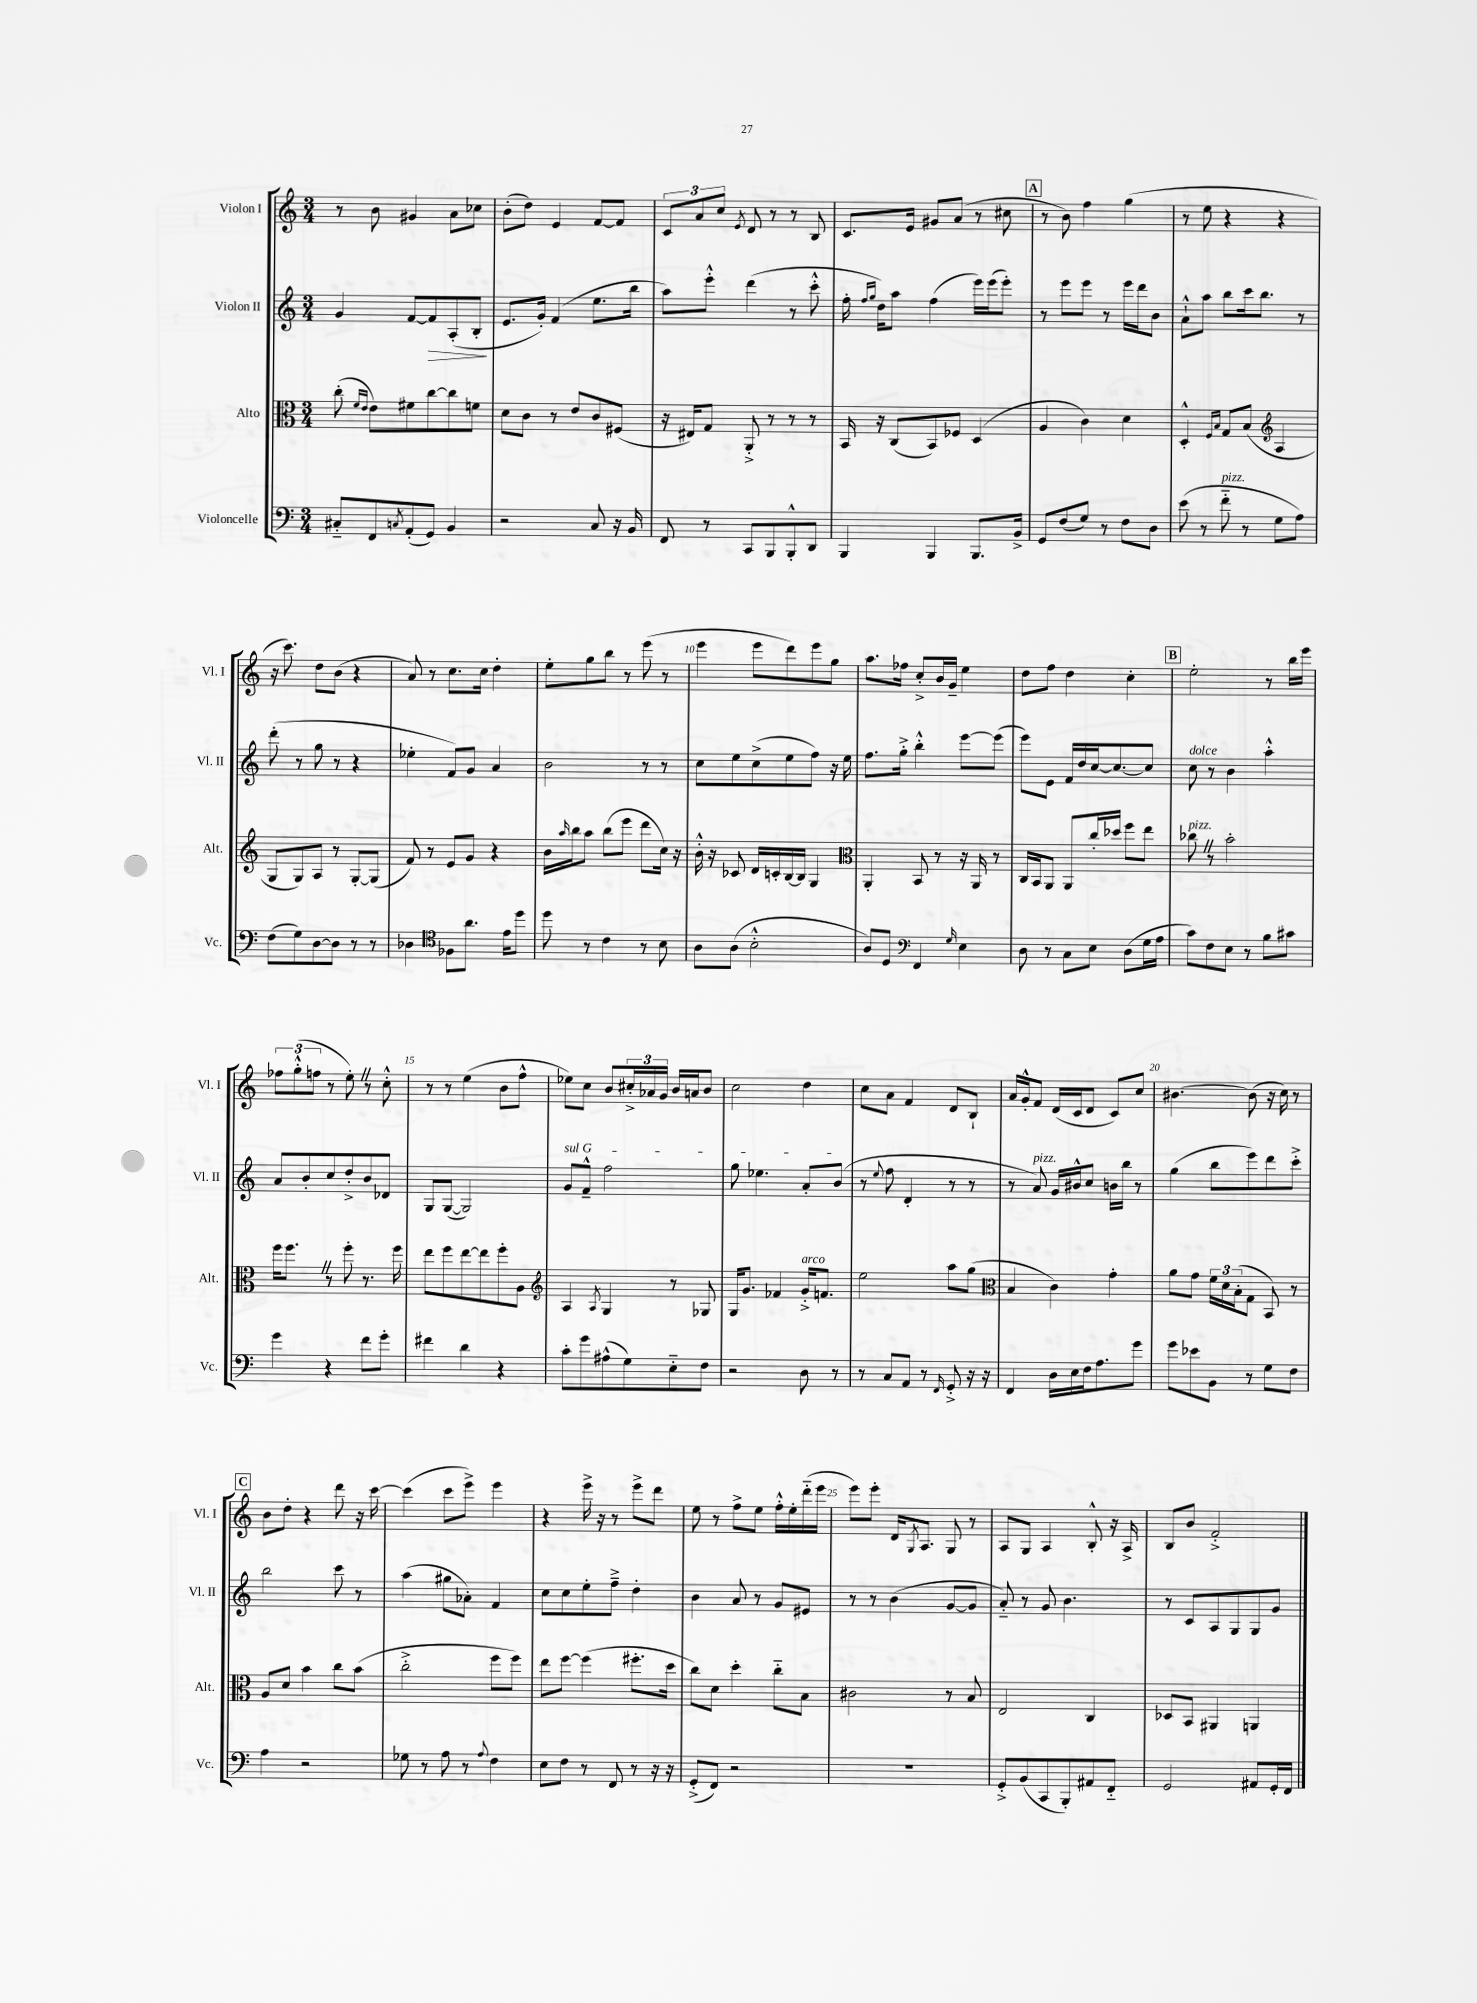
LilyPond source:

<<
\new StaffGroup <<
\new Staff = "s0" \with { instrumentName = "Violon I" shortInstrumentName = "Vl. I" } {
    \clef treble \key c \major \numericTimeSignature \time 3/4
    r8 b'8 gis'4 a'8 ces''8 |
    b'8-.( d''8) e'4 f'8~ f'8 |
    \tuplet 3/2 { c'8 a'8 c''8 } \acciaccatura { e'8 } d'8 r8 r8 b8 |
    c'8. e'16 gis'8 a'8( r8 cis''8 |
    \mark \markup { \box "A" } r8 b'8) f''4 g''4( |
    r8 e''8 r4 r4 |
    r16 c'''8.) d''8 b'8( r4 |
    a'8) r8 c''8. c''16 d''4-. |
    e''8-. g''8 b''8 r8 e'''8( r8 |
    e'''4 e'''8 d'''8) e'''8 g''8 |
    a''8. fes''16 c''8-.-> b'16 g'16-- e''4 |
    d''8 f''8 d''4 c''4-. |
    \mark \markup { \box "B" } e''2-. r8 b''16 e'''16 |
    \tuplet 3/2 { fes''8 g''8-.-^( f''8 } r8 e''8-.) \once \override BreathingSign.text = \markup { \musicglyph "scripts.caesura.straight" } \breathe r8 c''8-.-^ |
    r8 r8 e''4( b'8 f''8-^ |
    ees''8) c''8 b'8 \tuplet 3/2 { cis''16-.-> aes'16 g'16 } b'16 a'16 b'8 |
    c''2 d''4 |
    c''8 a'8 f'4 d'8 b8-! |
    a'16 g'16-.-^ f'8 d'16( c'16 d'8 c'8) c''8 |
    bis'4.~ bis'8( r16 c''16) r8 |
    \mark \markup { \box "C" } b'8 d''8-. r4 d'''8 r16 c'''16~ |
    c'''4( c'''8 e'''8->) e'''4 |
    r4 e'''16-> r16 r8 e'''8-> d'''8 |
    e''8 r8 f''8-> e''8 f''16-.-^ e''16-. d'''16-_( e'''16 |
    e'''8) e'''8-. d'16 \acciaccatura { g8 } a8. g8 r8 |
    a8 g8 a4 b8-.-^ r16 a16-> |
    b8 b'8 f'2-.-> \bar "|." |
}
\new Staff = "s1" \with { instrumentName = "Violon II" shortInstrumentName = "Vl. II" } {
    \clef treble \key c \major \numericTimeSignature \time 3/4
    g'4 f'8~ f'8\> a8-.( b8-.\! |
    e'8. g'16-.) f'4( e''8. b''16 |
    a''8) e'''8-.-^ d'''4( r8 c'''8-.-^ |
    f''16-. \grace { f''16 g''16 } d''16) a''8 f''4( e'''16) e'''16( e'''8-.) |
    \mark \markup { \box "A" } r8 e'''8 e'''8 r8 e'''16 d'''16 b'8 |
    a'8-!-^ a''8 b''8 c'''16 b''8. r8 |
    d'''8-.( r8 g''8 r8 r4 |
    ees''4-. f'8) g'8 a'4 |
    b'2 r8 r8 |
    c''8 e''8 c''8->( e''8 f''8) r16 e''16 |
    f''8. g''16-.-> b''4-.-^ e'''8~ e'''8( |
    e'''8) e'8 f'16 d''16 c''16~ c''8.~ c''8 |
    \mark \markup { \box "B" } c''8^\markup { \italic "dolce" } r8 b'4 a''4-.-^ |
    a'8 b'8-. c''8 d''8-.-> b'8 des'8 |
    g8 g8~( g2) |
    \once \override TextSpanner.bound-details.left.text = \markup { \italic "sul G" } g'8\startTextSpan f'8---^ f''2 |
    g''8 ees''4. a'8-. b'8\stopTextSpan( |
    r8 \appoggiatura { e''8 } f''8 d'4-. r8 r8 |
    r8 a'8^\markup { \italic "pizz." }) g'16 bis'16-^ c''8 b'16 b''16 r8 |
    g''4( b''8 e'''8) d'''8 c'''8-.-> |
    \mark \markup { \box "C" } b''2 c'''8 r8 |
    a''4( gis''8 aes'8-.) f'4 |
    c''8 c''8 e''8-. f''8---> d''4-. |
    b'4 a'8 r8 g'8 eis'8 |
    r8 r8 b'4( g'8~ g'8 |
    a'8-_) r8 g'8 b'4. |
    r8 c'8 a8 g8 g8 g'8 \bar "|." |
}
\new Staff = "s2" \with { instrumentName = "Alto" shortInstrumentName = "Alt." } {
    \clef alto \key c \major \numericTimeSignature \time 3/4
    c''8-.( \grace { f'16 e'16 } e'8) fis'8 c''8~ c''8 f'8 |
    d'8 c'8 r8 e'8 c'8 fis8( |
    r16 eis16) g8 a,8-.-> r8 r8 r8 |
    b,16 r16 c8( b,8) fes8 d4( |
    \mark \markup { \box "A" } a4 c'4) d'4 |
    d4-.-^ \grace { f16 b16 } g8 b8( \clef treble a4 |
    g8 g8) a8 r8 g8~-. g8( |
    f'8) r8 e'8 g'8 r4 |
    b'16 \grace { a''16 } b''16 a''8 b''8( e'''8 d'''8 c''16) r16 |
    b'16-.-^ r16 ces'8 d'16 c'16-. b16~ b16 g4 |
    \clef alto a,4-. b,8 r8 r16 a,16 r8 |
    c16 b,16 a,8 a,8 c''16-. des''16 f''8 e''8 |
    \mark \markup { \box "B" } ces''8^\markup { \italic "pizz." } \once \override BreathingSign.text = \markup { \musicglyph "scripts.caesura.straight" } \breathe r8 b'2-. |
    f''16 f''8. \once \override BreathingSign.text = \markup { \musicglyph "scripts.caesura.straight" } \breathe r8 f''8-. r8. f''16 |
    e''8 f''8 e''8~ e''8 f''8-. a8 |
    \clef treble a4 \acciaccatura { a8 } g4 r8 ges8 |
    g16 g'8. fes'4 g'16-.->^\markup { \italic "arco" } f'8. |
    e''2 a''8 g''8( |
    \clef alto b4 c'4) g'4-. |
    a'8 g'8 \tuplet 3/2 { f'16 d'16 b16-.( } g8 b,8) r8 |
    \mark \markup { \box "C" } a8 d'8 b'4 c''8 b'8( |
    c''2-.-> f''8 f''8) |
    e''8 f''8~ f''4( fis''8.-. d''16 |
    c''8) d'8 d''4-. c''8-_ b8 |
    cis'2 r8 b8 |
    e2 c4 |
    des8 b,8 ais,4 a,4 \bar "|." |
}
\new Staff = "s3" \with { instrumentName = "Violoncelle" shortInstrumentName = "Vc." } {
    \clef bass \key c \major \numericTimeSignature \time 3/4
    cis8-_ f,8 \acciaccatura { c8 } a,8-.( g,8) b,4 |
    r2 c8 r16 b,16 |
    f,8 r8 c,8 b,,8 b,,8-.-^ d,8 |
    b,,4 b,,4 b,,8. b,16-> |
    \mark \markup { \box "A" } g,8 f8( g8) r8 f8 d8 |
    e'8( r8 f'8-_^\markup { \italic "pizz." } r8 g8 a8) |
    f8( g8) d8~ d8 r8 r8 |
    des4 \clef tenor fes8 a'8. e'16 d''8 |
    d''8 r8 c'4 r8 b8 |
    a8 a8( b2-.-^ |
    a8) d8 \clef bass f,4 \grace { g16 } e4 |
    d8 r8 c8 e8 d8( g16 a16 |
    \mark \markup { \box "B" } c'8) f8 e8 r8 b8 cis'8 |
    g'4 r4 f'8 g'8-. |
    fis'4 d'4 r4 |
    c'8-. g'8 ais8-^( g8) e8-_ f8 |
    r2 d8 r8 |
    r8 c8 a,8 r8 \grace { f,16 } g,8-.-> r16 r16 |
    f,4 d16 e16 f16 a8. g'8 |
    g'8 ees'8 b,8 r8 g8 f8 |
    \mark \markup { \box "C" } a4 r2 |
    ges8 r8 a8 r8 \appoggiatura { a8 } f4 |
    e8 f8 r8 f,8 r8 r16 r16 |
    g,8-.->( f,8) r2 |
    R2. |
    g,8-.-> b,8( c,8 b,,8-.) ais,8 f,8-_ |
    g,2 ais,8 g,16-. f,16 \bar "|." |
}
>>
>>
\layout { \context { \Score \override BarNumber.break-visibility = ##(#f #t #t) barNumberVisibility = #(every-nth-bar-number-visible 5) } }
